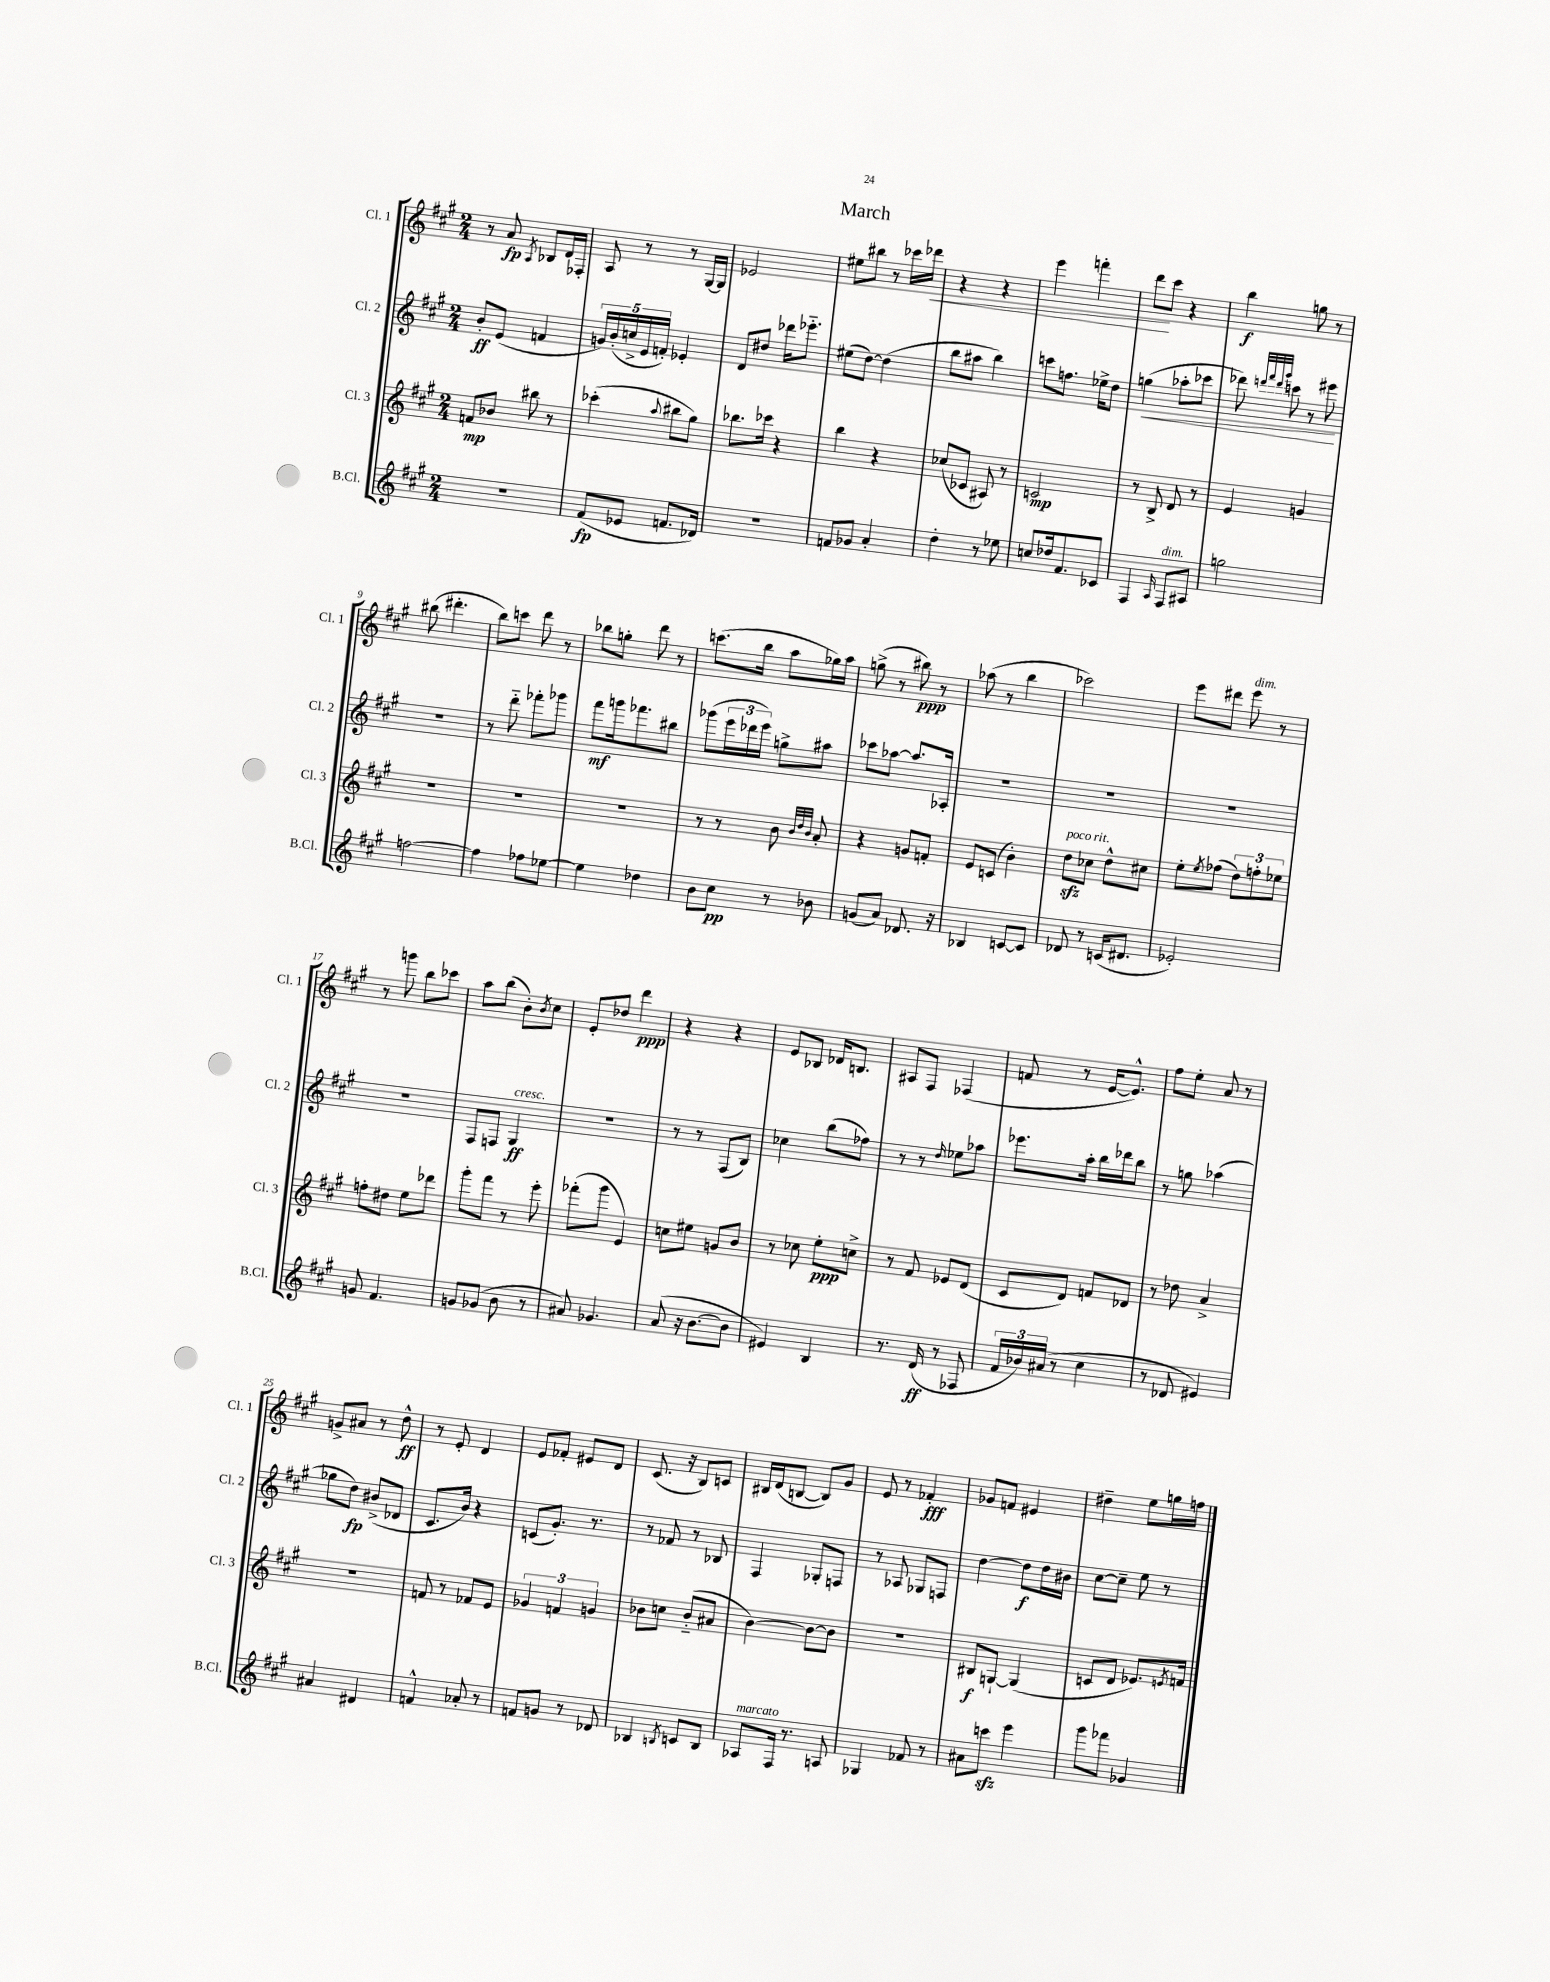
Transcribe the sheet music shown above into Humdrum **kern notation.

**kern	**kern	**kern	**kern
*staff4	*staff3	*staff2	*staff1
*clefG2	*clefG2	*clefG2	*clefG2
*k[f#c#g#]	*k[f#c#g#]	*k[f#c#g#]	*k[f#c#g#]
*M2/4	*M2/4	*M2/4	*M2/4
2r	8f	8b'	8r
.	8b-	(8e	8a
.	.	.	8qA
.	8bb#	4f	8B-
.	8r	.	16d
.	.	.	16F-'
=	=	=	=
(8f#	(4ccc-'	20g)	8A
.	.	(20b'	.
.	.	20cc^	.
8e-	.	.	8r
.	.	20e	.
.	.	20f')	.
.	8qqaa	.	.
8.f	8bb#	4e-'	8r
.	8gg#)	.	[16G#
16d-)	.	.	16G#]
=	=	=	=
2r	8.bb-	8d	2e-
.	.	8dd#	.
.	16ccc-	.	.
.	4r	16ddd-	.
.	.	8.eee-'~	.
=	=	=	=
8f	4bb	(8ee#	8ee#
8g-	.	[8dd)	8bb#
4a'	4r	(4dd]	8r
.	.	.	16ccc-
.	.	.	16ddd-
=	=	=	=
4dd'	(8cc-	8bb	4r
.	8c-	8aa#	.
8r	8A#)	4bb)	4r
8ee-	8r	.	.
=	=	=	=
8cc	2c	8ccc	4eee
16dd-	.	8.ff	.
8.f#	.	.	.
.	.	.	4fff'
.	.	16ee-^	.
8c-	.	8dd	.
=	=	=	=
4F#	8r	(4gg	8ddd
.	8B^	.	8ccc#
16qqA	.	.	.
8F#	8d	8aa-'	4r
8A#	8r	8ccc-	.
=	=	=	=
2gg	4e	8ddd-)	4bb
.	.	32qqddd	.
.	.	32qqfff#	.
.	.	32qqddd	.
.	.	32qqggg#	.
.	.	8ccc	.
.	4g	8r	8gg
.	.	8eee#	8r
=	=	=	=
[2ff	2r	2r	(8bb#
.	.	.	4.ddd#'
=	=	=	=
4ff]	2r	8r	8bb)
.	.	8ddd'~	8ccc
8ff-	.	8fff-'	8ddd
[8ee-	.	8ggg-	8r
=	=	=	=
4ee-]	2r	8fff#	8bb-
.	.	16ggg	8gg'
.	.	8.fff-	.
4dd-	.	.	8ddd
.	.	8bb#	8r
=	=	=	=
8b	8r	(8ggg-	(8.ccc
8cc#	8r	24eee	.
.	.	24ddd-	.
.	.	.	16bb
.	.	24eee)	.
8r	8b	8gg^	8aa
.	32qqb	.	.
.	32qqdd	.	.
.	32qqb	.	.
8b-	8a'	8aa#	16gg-)
.	.	.	16aa
=	=	=	=
(8g	4r	8ccc-	(8gg^
8a)	.	[8aa-	8r
8.d-	8g	8.aa-]	8bb#)
.	8f'	.	8r
16r	.	16A-'	.
=	=	=	=
4B-	8e	2r	(8aa-
.	(8c	.	8r
[8c	4b')	.	4bb
8c]	.	.	.
=	=	=	=
8d-	8dd	2r	2ccc-)
8r	8cc-	.	.
(16c	8dd^^	.	.
8.d#	.	.	.
.	8cc#	.	.
=	=	=	=
2e-')	8ee'	2r	8eee
.	8qee	.	.
.	(8ff-	.	8ddd#
.	12dd)	.	8eee
.	12ff'	.	.
.	.	.	8r
.	12ee-	.	.
=	=	=	=
8g	8ff'	2r	8r
4.f#	8dd#	.	8ggg
.	8ee	.	8bb
.	8ddd-	.	8ccc-
=	=	=	=
8g	8ggg#'	8F#	8aa
(8g-	8fff#	8F	(8bb
8b	8r	4G#	8b')
.	.	.	8qb
8r	8eee'	.	8cc#
=	=	=	=
8a#)	(8fff-'	2r	8e'
4.g-	8ggg#	.	8dd-
.	4e)	.	4ddd
=	=	=	=
(8a	8cc	8r	4r
16r	8ee#	8r	.
[8.b	.	.	.
.	8g	(8F#	4r
8b]	8b	8B)	.
=	=	=	=
4e#)	8r	4cc-	8e
.	8cc-	.	8B-
4B	8ee'	(8bb	16d-
.	.	.	8.B
.	8cc^	8ff-)	.
=	=	=	=
8.r	8r	8r	8A#
.	8f#	8r	8F#
(16d	.	.	.
.	.	16qqdd	.
8r	8e-	8ee-	(4F-
8F-	(8d	8aa-	.
=	=	=	=
24f#	8c#	8.eee-	8f
24b-)	.	.	.
(24a#	.	.	.
8r	8d)	.	8r
.	.	16aa'	.
4cc#	8f	16bb	[16e
.	.	16ddd-	8.e^^])
.	8d-	8bb	.
=	=	=	=
8r	8r	8r	8ff#
8d-	8dd-	8gg	8ee'
4e#)	4a^	(4aa-	8a
.	.	.	8r
=	=	=	=
4a#	2r	8gg-	8g^
.	.	8dd)	8a#
4d#	.	(8b#^	8r
.	.	8d-	8dd^^
=	=	=	=
4f^^	8f	8.c#	8r
.	8r	.	8e'
.	.	16b)	.
8a-'	8f-	4r	4d
8r	8e	.	.
=	=	=	=
8f	6g-	(8c	8e
8g	.	8.g#')	8f-'
.	6f	.	.
8r	.	.	8e#
.	.	8.r	.
.	6g	.	.
8d-	.	.	8d
=	=	=	=
4B-	8b-	8r	(8.c#
.	8cc	8f-	.
.	.	.	16r
8qB	.	.	.
8c	(8b-'~	8r	8B)
8B	8a#	8B-	8c
=	=	=	=
8A-	[4b)	4F#	16B#
.	.	.	(16d
16F#	.	.	[8B
8.r	.	.	.
.	8b_	8G-'	8B])
8A	8b]	8F	8g#
=	=	=	=
4G-	2r	8r	8e
.	.	8A-	8r
8f-	.	8G-	4f-'
8r	.	8F	.
=	=	=	=
8a#	8B#	[4dd	8g-
8ccc	[8G`	.	8f
4eee	(4G]	8dd]	4e#
.	.	16dd	.
.	.	16b#	.
=	=	=	=
8ggg#	8c	[8cc#	4dd#~
8fff-	8d	8cc#~]	.
4g-	8.e-)	8ee	8ee
.	.	8r	16gg
.	8qe	.	.
.	16f	.	16ff
==	==	==	==
*-	*-	*-	*-
